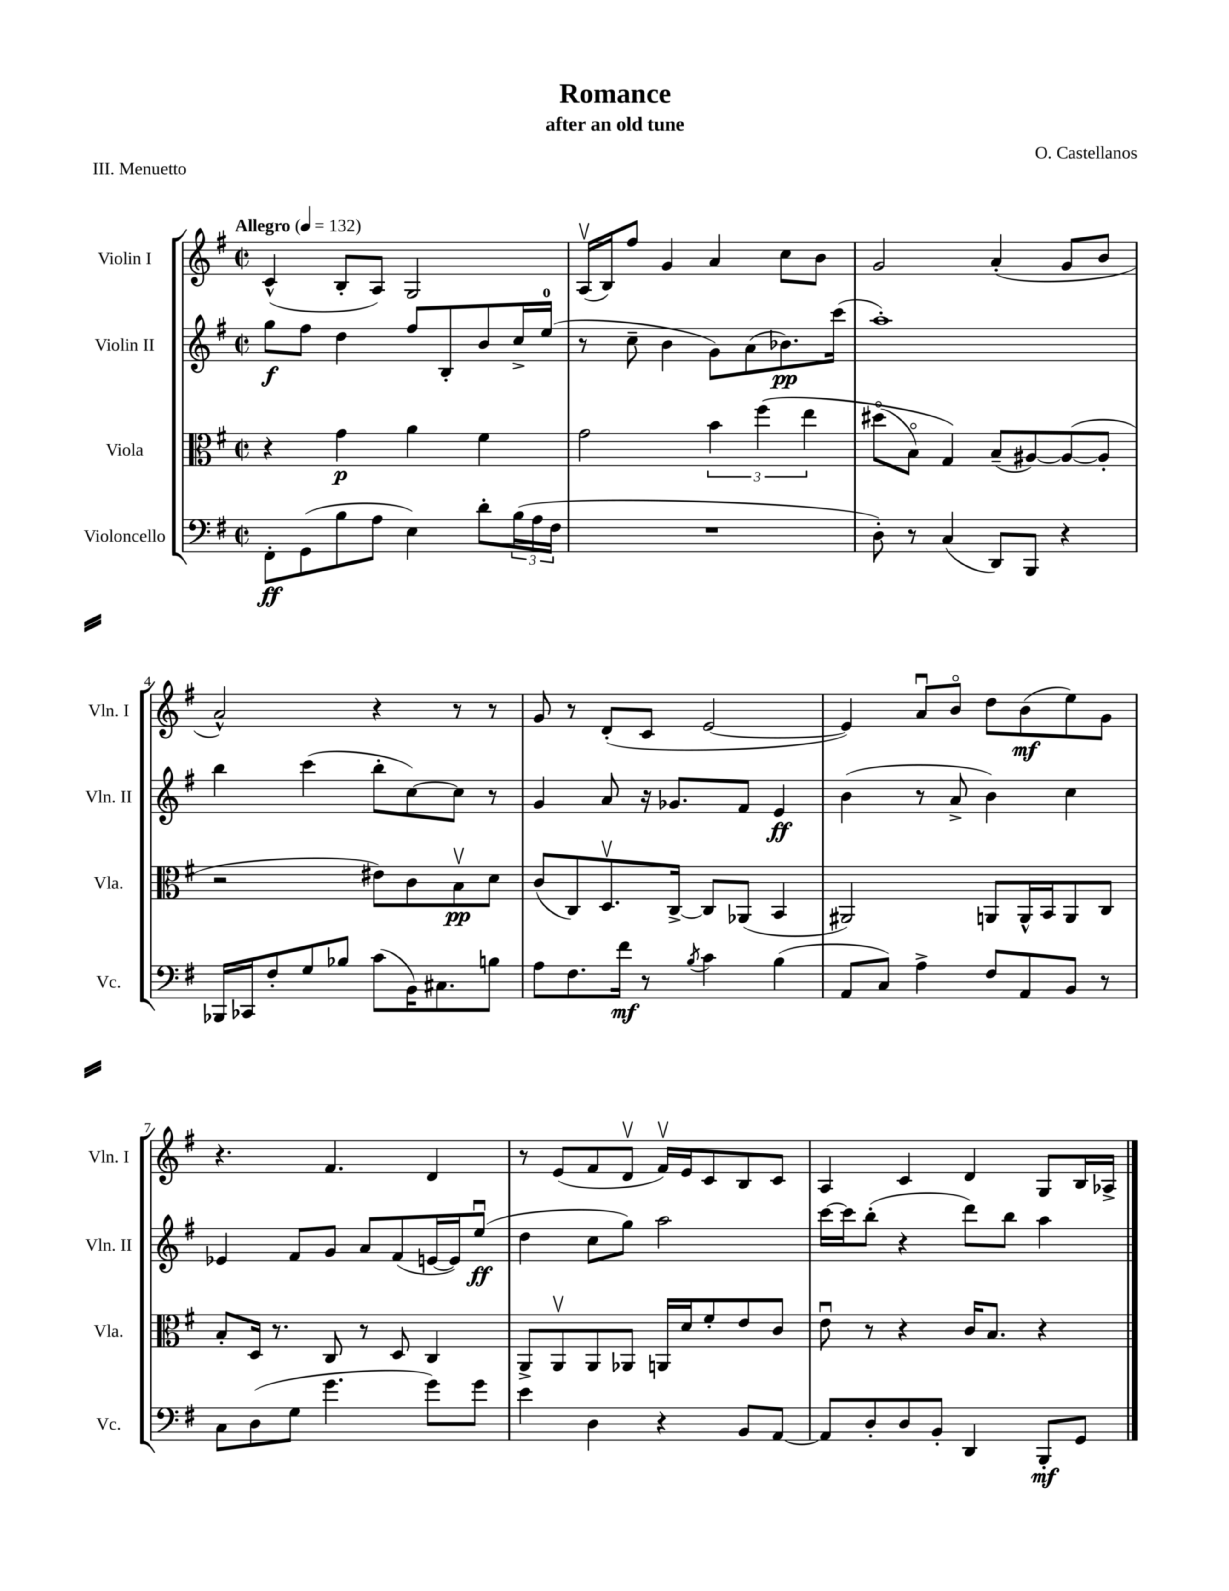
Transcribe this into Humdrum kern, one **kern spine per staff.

**kern	**kern	**kern	**kern
*staff4	*staff3	*staff2	*staff1
*clefF4	*clefC3	*clefG2	*clefG2
*k[f#]	*k[f#]	*k[f#]	*k[f#]
*M2/2	*M2/2	*M2/2	*M2/2
*met(c|)	*met(c|)	*met(c|)	*met(c|)
*MM132	*MM132	*MM132	*MM132
8FF#'\L	4r	8gg\L	(4c^^/
(8GG\	.	8ff#\J	.
8B\	4g\	4dd\	8B'/L
8A\J	.	.	8A/J)
4E\)	4a\	8ff#/L	2G/
.	.	8B'/	.
8d'\L	4f#\	8b/	.
(24B\L	.	16cc^/L	.
24A\	.	.	.
.	.	(16ee/JJ	.
24F#\JJ	.	.	.
=	=	=	=
1r	2g\	8r	(16Av/LL
.	.	.	16B/J)
.	.	8cc~\	8ff#/J
.	.	4b\	4g/
.	6b\	8g\L)	4a/
.	.	(8a\	.
.	&(6ff#\	.	.
.	.	8.b-\)	8cc\L
.	6ee\	.	.
.	.	.	8b\J
.	.	(16ccc\Jk	.
=	=	=	=
8D'\)	(8dd#o\L	1aa')	2g/
8r	8Bo\J)	.	.
(4C/	4G/&)	.	.
8DD/L)	(8B~/L	.	(4a'/
8BBB/J	[8A#/)	.	.
4r	(8A#/_	.	8g/L
.	8A#'/]J	.	8b/J
=	=	=	=
16BBB-/LL	2r	4bb\	2a^^/)
16CC-/J	.	.	.
8F#'/	.	.	.
8G/	.	(4ccc\	.
8B-/J	.	.	.
(8c\L	8e#\L)	8bb'\L	4r
16BB\K)	8c\	[8cc\)	.
8.C#\	.	.	.
.	8Bv\	8cc\]J	8r
8B\J	8d\J	8r	8r
=	=	=	=
8A\L	(8c/L	4g/	8g/
8.F#\	8C/)	.	8r
.	8.Dv/	8a/	(8d'/L
16f#\Jk	.	.	.
8r	.	16r	8c/J
.	[16C^/Jk	8.g-/L	.
8qB/	.	.	.
4c\	8C/]L	.	[2e/
.	(8AA-/J	8f#/J	.
(4B\	4BB/	4e/	.
=	=	=	=
8AA/L	2AA#/)	(4b\	4e/])
8C/J)	.	.	.
4A^\	.	8r	8au/L
.	.	8a^/	8bo/J
8F#/L	8AA/L	4b\)	8dd\L
8AA/	16AA^^/L	.	(8b\
.	16BB/J	.	.
8BB/J	8AA/	4cc\	8ee\)
8r	8C/J	.	8g\J
=	=	=	=
8C\L	8B'/L	4e-/	4.r
(8D\	16D/Jk	.	.
.	8.r	.	.
8G\J	.	8f#/L	.
4.g\	8C/	8g/J	4.f#/
.	8r	8a/L	.
.	8D/	(8f#/	.
8g\L)	4C/	[16e/L	4d/
.	.	16e/]J)	.
8g\J	.	(8eeu/J	.
=	=	=	=
4e\	8AA^/L	4dd\	8r
.	8AAv/	.	(8e/L
4D\	8AA/	8cc\L	8f#/
.	8AA-/J	8gg\J)	8dv/J
4r	16AA/LL	2aa\	16f#v/LL)
.	16d/J	.	16e/J
.	8f#'/	.	8c/
8BB/L	8e/	.	8B/
[8AA/J	8c/J	.	8c/J
=	=	=	=
8AA/]L	8eu\	[16ccc\LL	4A/
.	.	16ccc\]J	.
8D'/	8r	(8bb'\J	.
8D/	4r	4r	4c/
8BB'/J	.	.	.
4DD/	16c/LK	8ddd\L)	4d/
.	8.B/J	.	.
.	.	8bb\J	.
8BBB'/L	4r	4aa\	8G/L
8GG/J	.	.	16B/L
.	.	.	16A-^/JJ
==	==	==	==
*-	*-	*-	*-
